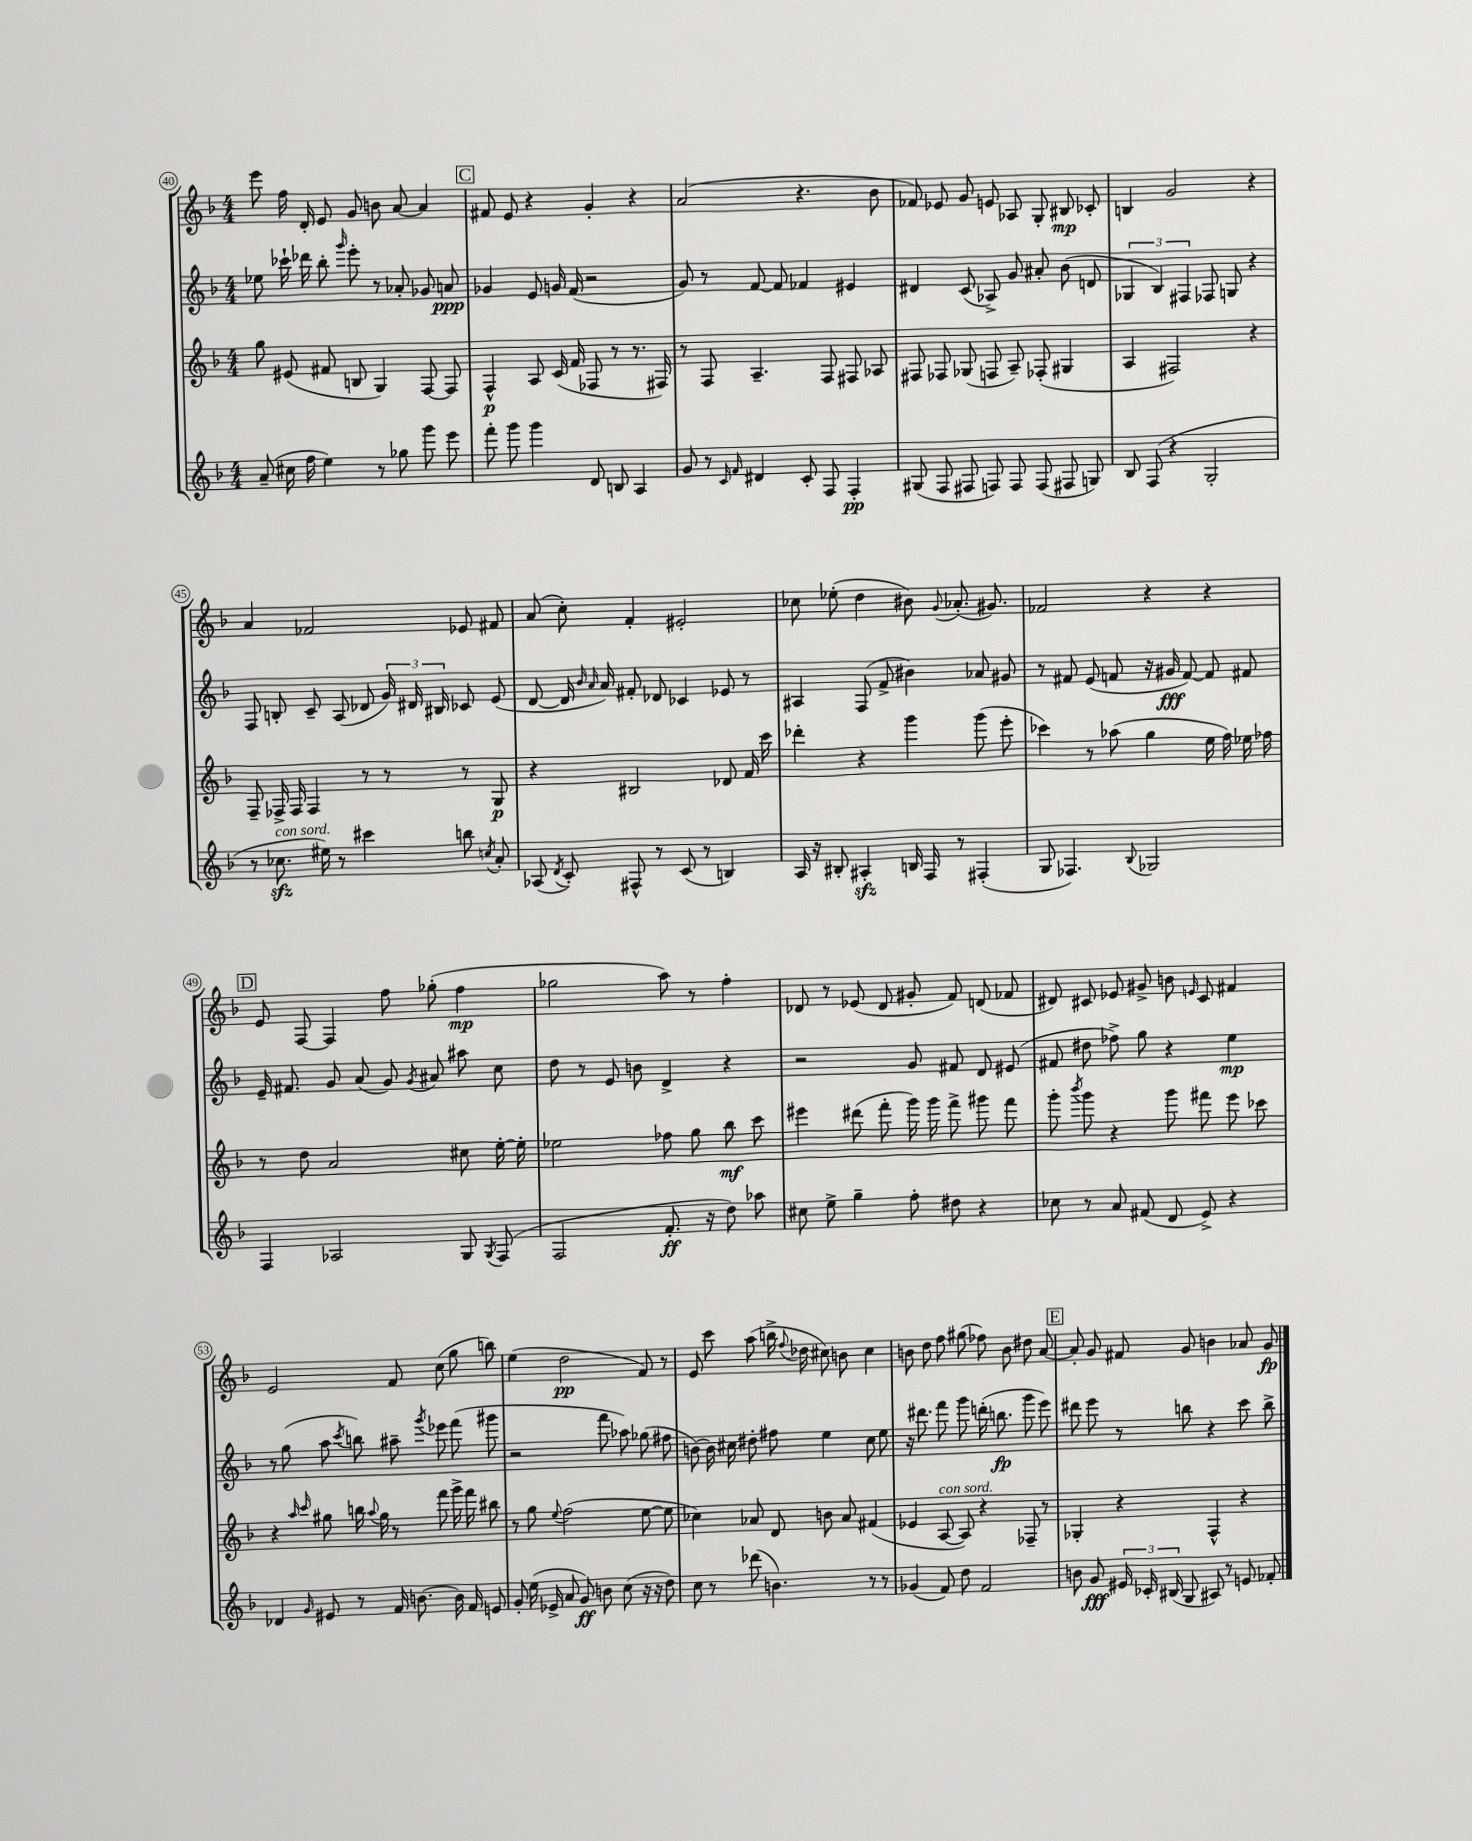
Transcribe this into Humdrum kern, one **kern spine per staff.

**kern	**dynam	**kern	**dynam	**kern	**dynam	**kern	**dynam
*part4	*part4	*part3	*part3	*part2	*part2	*part1	*part1
*staff4	*staff4	*staff3	*staff3	*staff2	*staff2	*staff1	*staff1
*clefG2	*	*clefG2	*	*clefG2	*	*clefG2	*
*k[b-]	*	*k[b-]	*	*k[b-]	*	*k[b-]	*
*M4/4	*	*M4/4	*	*M4/4	*	*M4/4	*
=40	=40	=40	=40	=40	=40	=40	=40
(8a~/	.	8gg\	.	8ee-X\	.	8eee\	.
16cc#X\	.	(8e#X/	.	16ccc-X`\	.	16ff\	.
16ff\	.	.	.	16ddd-X\	.	16d'/	.
4ee\)	.	8f#X/	.	8bb-'\	.	8e/	.
.	.	.	.	16qqggg/	.	.	.
.	.	8Bn/	.	8eee'\	.	8g/	.
8r	.	4G/)	.	8r	.	8bn\	.
8gg-X\	.	.	.	8a-X'/	.	[8a/	.
8ggg\	.	[8F/	.	8g-X/	.	4a/]	.
8eee\	.	8F/]	.	8an/	ppp	.	.
!!LO:REH:place=s1:t=C
=41	=41	=41	=41	=41	=41	=41	=41
8fff'\	.	4F^^/	p	4g-X/	.	8f#X/	.
8ggg\	.	.	.	.	.	8e/	.
4ggg\	.	8A/	.	8e/	.	4r	.
.	.	(16c/	.	16gn/	.	.	.
.	.	16f/	.	(16f/	.	.	.
8d/	.	8F-X/	.	2r	.	4g'/	.
8Bn/	.	8r	.	.	.	.	.
4A/	.	8.r	.	.	.	4r	.
.	.	16F#X/)	.	.	.	.	.
=42	=42	=42	=42	=42	=42	=42	=42
8g/	.	8r	.	8g/)	.	(2a/	.
8r	.	8F/	.	8r	.	.	.
16qqc/	.	.	.	.	.	.	.
16qqf/	.	.	.	.	.	.	.
4d#X/	.	4.A~/	.	[8f/	.	.	.
.	.	.	.	8f/]	.	.	.
8c'/	.	.	.	4f-X/	.	4.r	.
8F/	.	8F/	.	.	.	.	.
4F'/	pp	8F#X/	.	4e#X/	.	.	.
.	.	8A-X/	.	.	.	8b-\	.
=43	=43	=43	=43	=43	=43	=43	=43
(8G#X/	.	8F#X/	.	4d#X/	.	8f-X/)	.
8F/	.	8F-X/	.	.	.	8e-X/	.
8F#X/	.	(8G-X/	.	(8c/	.	8g/	.
8Fn/)	.	8Fn/	.	8A-X^/)	.	8en/	.
8F/	.	8A~/)	.	8g/	.	8A-X/	.
(8F/	.	(8F-X'/	.	8a#X'/	.	8G'/	.
8F#X/	.	4G#X/	.	(8b-\	.	8B#X/	mp
8Gn/)	.	.	.	8dn/	.	8c-X'/	.
=44	=44	=44	=44	=44	=44	=44	=44
8B-/	.	4A/	.	6G-X/	.	4Bn/	.
(8F/	.	.	.	.	.	.	.
.	.	.	.	6B-/)	.	.	.
4r	.	2F#X/)	.	.	.	2g/	.
.	.	.	.	6F#X/	.	.	.
2G'/	.	.	.	8F-X/	.	.	.
.	.	.	.	8Gn/	.	.	.
.	.	4r	.	4r	.	4r	.
!!LO:LB:g=z
=45	=45	=45	=45	=45	=45	=45	=45
8r	.	8F~/	.	8F/	.	4a/	.
!LO:TX:a:i:t=con sord.	!	!	!	!	!	!	!
8.cc-Xzz\	.	16F-X^/	.	8Bn'/	.	.	.
.	.	16F-/	.	.	.	.	.
.	.	4F-/	.	8c~/	.	2f-X/	.
16ee#X\)	.	.	.	.	.	.	.
8r	.	.	.	(8A/	.	.	.
4ccc#X\	.	8r	.	8d-X/	.	.	.
.	.	8r	.	24g/)	.	.	.
.	.	.	.	24d#X/	.	.	.
.	.	.	.	24B#X/	.	.	.
8bbn\	.	8r	.	8c-X/	.	8e-X/	.
8qccn/	.	.	.	.	.	.	.
8a'/	.	8G/	p	(8e/	.	8f#X/	.
=46	=46	=46	=46	=46	=46	=46	=46
(8A-X/	.	4r	.	[8d/	.	(8a/	.
8qd/	.	.	.	.	.	.	.
8c'/)	.	.	.	16d/]	.	8cc'\)	.
.	.	.	.	16qqb-/	.	.	.
.	.	.	.	16qqa/	.	.	.
.	.	.	.	16a/)	.	.	.
8F#X^^/	.	2B#X/	.	8f#X'/	.	4f'/	.
8r	.	.	.	8d-X/	.	.	.
(8c/	.	.	.	4c-X/	.	2e#X'/	.
8r	.	.	.	.	.	.	.
4Bn/)	.	8d-X/	.	8e-X/	.	.	.
.	.	16f/	.	8r	.	.	.
.	.	16ccc\	.	.	.	.	.
=47	=47	=47	=47	=47	=47	=47	=47
16A/	.	4ddd-X'\	.	4A#X/	.	8cc-X\	.
16r	.	.	.	.	.	.	.
8B#X'/	.	.	.	.	.	(8ee-X'\	.
4A#Xzz'/	.	4r	.	(8F/	.	4dd\	.
.	.	.	.	8f^/	.	.	.
16Bn/	.	4ggg\	.	4b#X\)	.	8b#X\)	.
16F/	.	.	.	.	.	.	.
.	.	.	.	.	.	8qqg/	.
8r	.	.	.	.	.	(8.a-X'/	.
(4F#X'/	.	(8ggg\	.	8a-X/	.	.	.
.	.	.	.	.	.	8.g#X/)	.
.	.	8eee'\	.	8g#X/	.	.	.
=48	=48	=48	=48	=48	=48	=48	=48
8G/	.	4ccc-X\)	.	8r	.	2f-X/	.
4.F-X/)	.	.	.	8f#X/	.	.	.
.	.	8r	.	(8e/	.	.	.
.	.	(8aa-X\	.	8fn/	.	.	.
8qqB-/	.	.	.	.	.	.	.
2G-X/	.	4gg\	.	16r	.	4r	.
.	.	.	.	16g#X/	fff	.	.
.	.	.	.	[8f/)	.	.	.
.	.	16ee\	.	8f/]	.	4r	.
.	.	16ff\)	.	.	.	.	.
.	.	16ee-X\	.	8f#X/	.	.	.
.	.	16ff-X\	.	.	.	.	.
!!LO:LB:g=z
!!LO:REH:place=s1:t=D
=49	=49	=49	=49	=49	=49	=49	=49
4F/	.	8r	.	16e~/	.	8e/	.
.	.	.	.	8.f#X/	.	.	.
.	.	8dd\	.	.	.	[8F/	.
2A-X/	.	2a/	.	8g/	.	4F/]	.
.	.	.	.	(8a/	.	.	.
.	.	.	.	8g/)	.	8ff\	.
.	.	.	.	8qg/	.	.	.
.	.	.	.	8a#X/	.	(8gg-X'\	.
8G/	.	8cc#X\	.	8aa#X\	.	4ff\	mp
8qG/	.	.	.	.	.	.	.
(8F/	.	[16ee'\	.	8cc\	.	.	.
.	.	16ee'\]	.	.	.	.	.
=50	=50	=50	=50	=50	=50	=50	=50
2F/	.	2ee-X\	.	8dd\	.	2gg-X\	.
.	.	.	.	8r	.	.	.
.	.	.	.	8e/	.	.	.
.	.	.	.	8bn\	.	.	.
8.f'/	ff	8ff-X\	.	4d^/	.	8aa\)	.
.	.	8gg\	.	.	.	8r	.
16r	.	.	.	.	.	.	.
8dd\)	.	8bb-\	mf	4r	.	4ff'\	.
8aa-X\	.	8ccc\	.	.	.	.	.
=51	=51	=51	=51	=51	=51	=51	=51
8cc#X\	.	4eee#X\	.	2r	.	8d-X/	.
8ee^\	.	.	.	.	.	8r	.
4gg~\	.	(8ddd#X\	.	.	.	(8e-X/	.
.	.	8fff'\	.	.	.	8d-/	.
8ff'\	.	16ggg\)	.	8g/	.	8g#X'/	.
.	.	16ggg\	.	.	.	.	.
8dd#X\	.	8fff^\	.	8f#X/	.	8f/)	.
4r	.	8ggg#X\	.	8d/	.	(8dn/	.
.	.	8fff\	.	(8e#X/	.	8f-X/	.
=52	=52	=52	=52	=52	=52	=52	=52
8cc-X\	.	8ggg'\	.	8f#X/	.	8d#X/)	.
.	.	8qbbb-/	.	.	.	.	.
8r	.	8ggg\	.	8dd#X\	.	8c#X/	.
8a/	.	4r	.	8ff-X^\)	.	8e-X/	.
(8f#X/	.	.	.	8gg\	.	8g#X^/	.
8d/	.	8ggg\	.	4r	.	8bn\	.
.	.	.	.	.	.	16qqen/	.
8e^/)	.	8fff#X\	.	.	.	8c#/	.
4r	.	8eee\	.	4ee\	mp	4f#X/	.
.	.	8ccc-X\	.	.	.	.	.
!!LO:LB:g=z
=53	=53	=53	=53	=53	=53	=53	=53
4d-X/	.	4r	.	8r	.	2e/	.
.	.	.	.	(8gg\	.	.	.
.	.	16qqaa/	.	.	.	.	.
16qqg/	.	16qqccc/	.	.	.	.	.
8e#X/	.	8gg#X\	.	8aa\	.	.	.
.	.	.	.	8qccc/	.	.	.
8r	.	16bbn\	.	8bbn\)	.	.	.
.	.	8qqaa/	.	.	.	.	.
.	.	16gg#\	.	.	.	.	.
16f/	.	8r	.	8aa#X~\	.	8f/	.
[8.bn\	.	.	.	.	.	.	.
.	.	.	.	8qggg/	.	.	.
.	.	8fff\	.	8eee-X\	.	(8cc\	.
16b\]	.	16ggg^\	.	(8fff\	.	8gg\	.
16f/	.	16fff\	.	.	.	.	.
8en/	.	8bb#X\	.	8ggg#X\	.	8bbn\)	.
=54	=54	=54	=54	=54	=54	=54	=54
8g'/	.	8r	.	2r	.	(4ee\	.
(16ee\	.	8gg\	.	.	.	.	.
16e-X^/	.	.	.	.	.	.	.
.	.	8qqee/	.	.	.	.	.
8a/	.	(2ff\	.	.	.	2dd\	pp
8g/)	ff	.	.	.	.	.	.
8bn\	.	.	.	8fff\	.	.	.
(8cc\	.	.	.	8aa-X\)	.	.	.
16r	.	[8ee\	.	(8gg-X\	.	8f/)	.
16r	.	.	.	.	.	.	.
8dd\)	.	8ee\]	.	8ff#X\	.	8r	.
=55	=55	=55	=55	=55	=55	=55	=55
8cc\	.	4cc-X\)	.	[8bn\)	.	8e/	.
8r	.	.	.	16b\]	.	8ccc\	.
.	.	.	.	16cc#X\	.	.	.
(8ddd-X\	.	8a-X/	.	8dd#X'\	.	(8aa\	.
4.bn\)	.	8d/	.	8ff#X\	.	16bbn^\	.
.	.	.	.	.	.	8qqff/	.
.	.	.	.	.	.	16dd-X\	.
.	.	8bn\	.	4ee\	.	8cc#X\)	.
.	.	8a-/	.	.	.	8bn\	.
8r	.	(4f#X/	.	8cc#\	.	4cc#\	.
8r	.	.	.	8ee\	.	.	.
=56	=56	=56	=56	=56	=56	=56	=56
(4g-X/	.	4e-X/	.	16r	.	8bn\	.
.	.	.	.	8.ddd#X\	.	.	.
.	.	.	.	.	.	8dd\	.
!	!	!LO:TX:a:i:t=con sord.	!	!	!	!	!
8f/)	.	[8A/	.	8fff\	.	8ff\	.
8dd\	.	8A/])	.	8ggg\	.	(8gg#X\	.
2f/	.	4r	.	(16dddn'\	.	8ff-X\)	.
.	.	.	.	8.bbn\	fp	.	.
.	.	.	.	.	.	8b\	.
.	.	8F-X~/	.	8ggg\	.	8dd#X\	.
.	.	8r	.	8eee\)	.	[8a/	.
!!LO:REH:place=s1:t=E
=57	=57	=57	=57	=57	=57	=57	=57
8bn\	.	4G-X'/	.	8ddd#X\	.	8a'/]	.
8g/	fff	.	.	8eee\	.	8g/	.
24e#X/	.	4r	.	8r	.	8f#X/	.
24c-X'/	.	.	.	.	.	.	.
(24B#X/	.	.	.	.	.	.	.
8G/	.	.	.	8bbn\	.	8g/	.
8A#X/)	.	4F^^/	.	4r	.	4bn\	.
8r	.	.	.	.	.	.	.
8en/	.	4r	.	8ccc\	.	8a-X/	.
8f-X'/	.	.	.	8bb^\	.	8g/	fp
==	==	==	==	==	==	==	==
*-	*-	*-	*-	*-	*-	*-	*-
